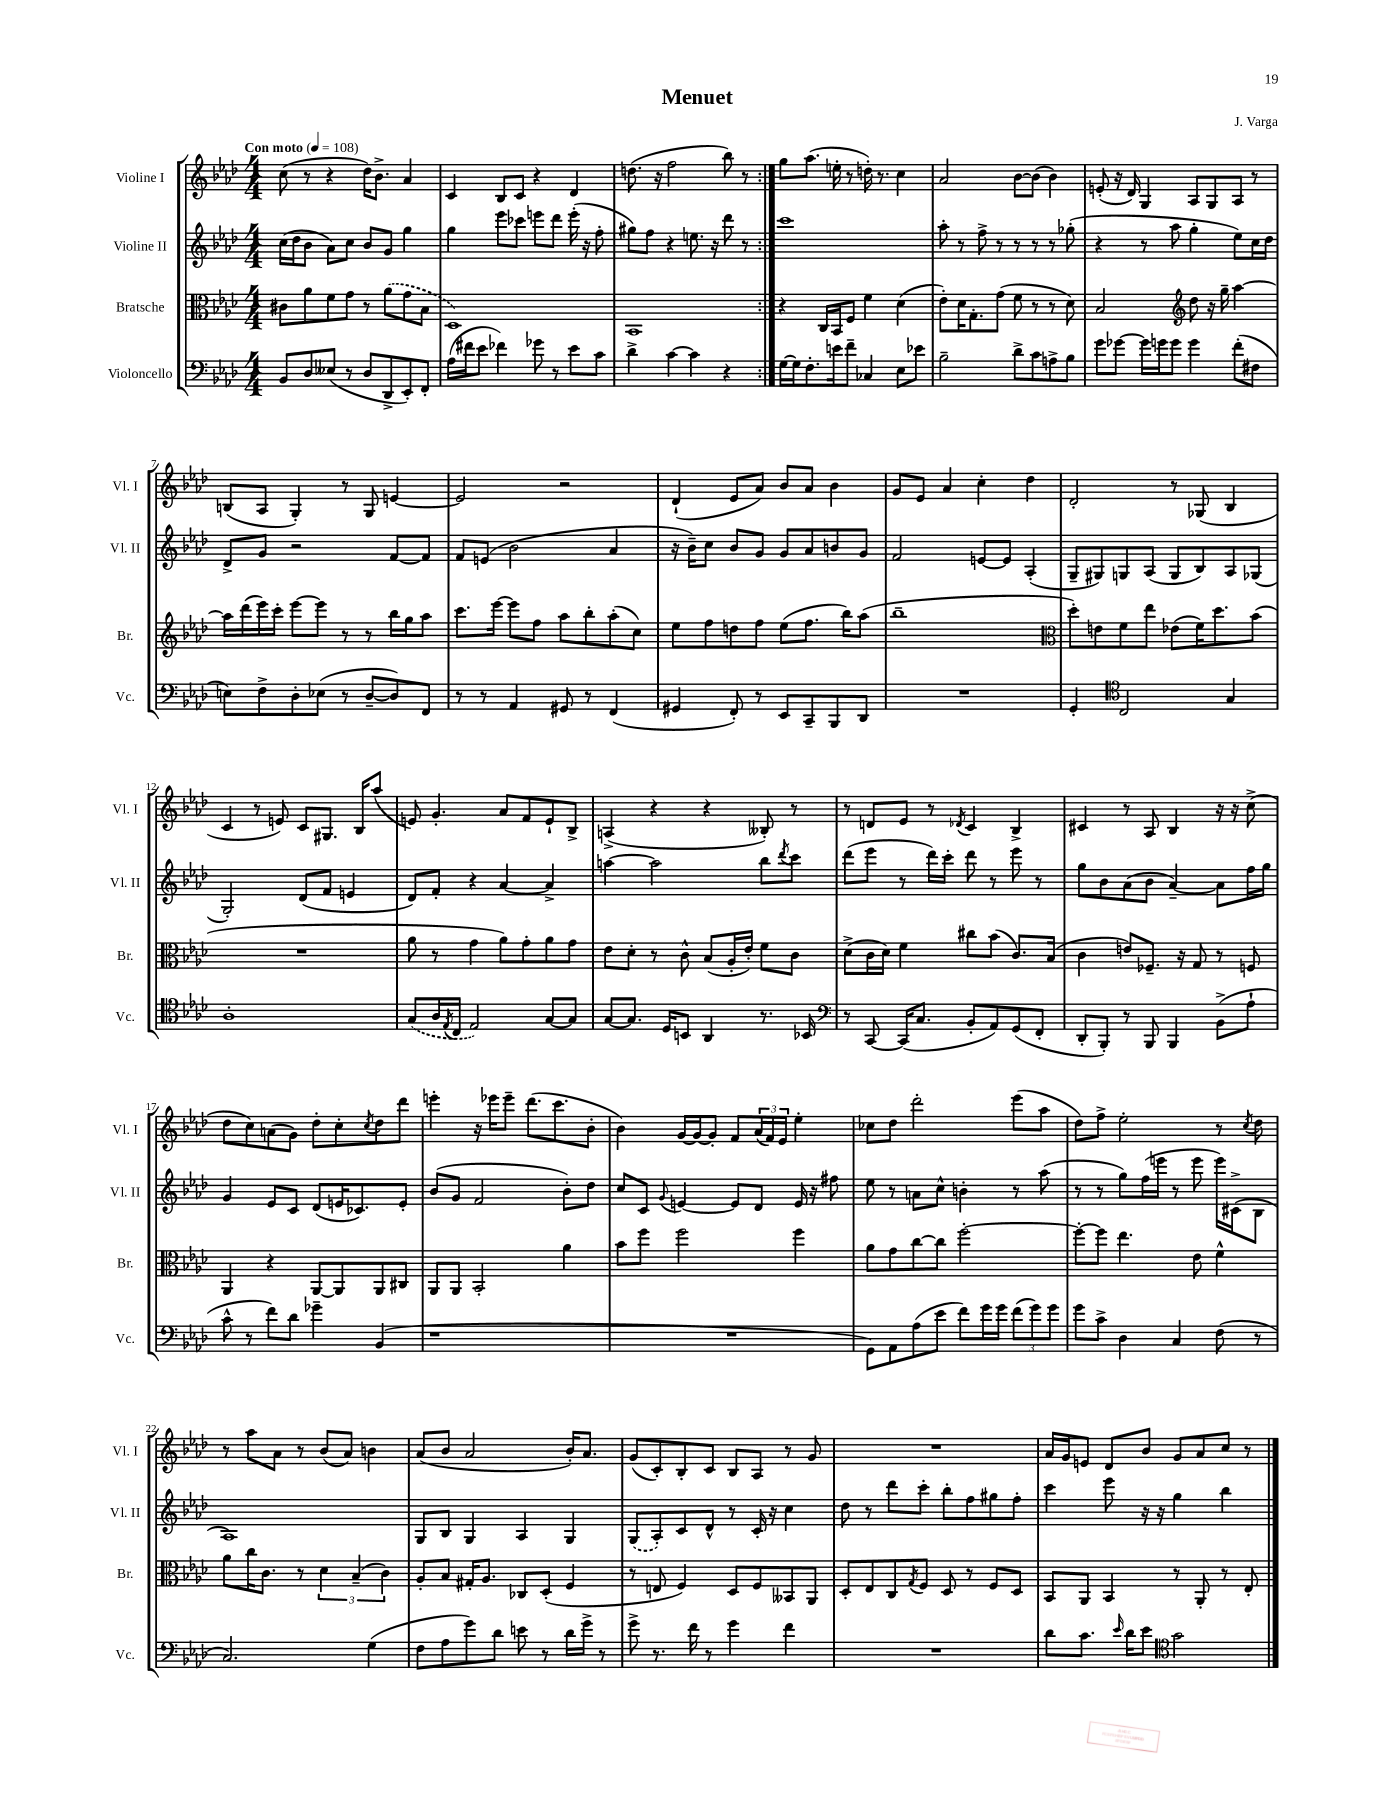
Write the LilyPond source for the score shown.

\header { title = "Menuet" composer = "J. Varga" }
<<
\new StaffGroup <<
\new Staff = "s0" \with { instrumentName = "Violine I" shortInstrumentName = "Vl. I" } {
    \clef treble \key aes \major \numericTimeSignature \time 4/4 \tempo "Con moto" 4 = 108
    \repeat volta 2 { c''8( r8 r4 des''16) bes'8.-> aes'4 |
    c'4 bes8 c'8 r4 des'4 |
    d''8.( r16 f''2 bes''8) r8 | }
    g''8 aes''8.( e''16-. r8 d''16-.) r8. c''4 |
    aes'2 bes'8~ bes'8( bes'4) |
    e'8-.( r16 des'16) g4 aes8 g8 aes8 r8 |
    b8( aes8 g4-.) r8 g8 e'4~ |
    e'2 r2 |
    des'4-!( ees'8 aes'8) bes'8 aes'8 bes'4 |
    g'8 ees'8 aes'4 c''4-. des''4 |
    des'2-. r8 ges8( bes4 |
    c'4 r8 e'8) c'8 gis8. bes16 aes''8( |
    e'8) g'4.-. aes'8 f'8 e'8-! bes8-> |
    a4->( r4 r4 beses8-.) r8 |
    r8 d'8 ees'8 r8 \acciaccatura { des'8 } c'4 bes4-> |
    cis'4 r8 aes8 bes4 r16 r16 c''8->( |
    des''8 c''8) a'8( g'8) des''8-. c''8-. \acciaccatura { c''8 } des''8 des'''8 |
    e'''4-. r16 ees'''16 ees'''8-- des'''8.( c'''8. bes'8-. |
    bes'4) g'16~ g'16~ g'8-. f'8 \tuplet 3/2 { aes'16( f'16) ees'16 } ees''4-. |
    ces''8 des''8 des'''2-. ees'''8( aes''8 |
    des''8) f''8-> ees''2-. r8 \acciaccatura { c''8 } des''8 |
    r8 aes''8 aes'8 r8 bes'8( aes'8) b'4 |
    aes'8( bes'8 aes'2 bes'16-.) aes'8. |
    g'8( c'8-.) bes8-. c'8 bes8 aes8 r8 g'8 |
    R1 |
    aes'16 g'16 e'8 des'8 bes'8 g'8 aes'8 c''8 r8 \bar "|." |
}
\new Staff = "s1" \with { instrumentName = "Violine II" shortInstrumentName = "Vl. II" } {
    \clef treble \key aes \major \numericTimeSignature \time 4/4
    \repeat volta 2 { c''16( des''16 bes'8 aes'8) c''8 bes'8 g'8 g''4 |
    g''4 ees'''8 ces'''8 e'''8 des'''8 e'''16-.( r16 f''8-. |
    gis''8) f''8 r4 e''8. r16 des'''8 r8 | }
    c'''1 |
    aes''8-. r8 f''8-> r8 r8 r8 r8 ges''8-.( |
    r4 r8 aes''8 g''4-. ees''8) c''16 des''16 |
    des'8-> g'8 r2 f'8~ f'8 |
    f'8 e'8( bes'2 aes'4 |
    r16 bes'16--) c''8 bes'8 g'8 g'8 aes'8 b'8 g'8 |
    f'2 e'8~ e'8 aes4-.( |
    g8-- gis8) g8 aes8( g8 bes8) aes8 ges8( |
    g2-.) des'8( f'8 e'4 |
    des'8) f'8-. r4 aes'4~ aes'4-> |
    a''4~ a''2 bes''8 \acciaccatura { des'''8 } c'''8 |
    des'''8( ees'''8 r8 des'''16) c'''16-. des'''8 r8 ees'''8 r8 |
    g''8 bes'8 aes'8( bes'8 aes'4~--) aes'8 f''16 g''16 |
    g'4 ees'8 c'8 des'8( e'16 ces'8.) e'8-. |
    bes'8( g'8 f'2 bes'8-.) des''8 |
    c''8 c'8 \appoggiatura { g'8 } e'4~ e'8 des'8 e'16 r16 fis''8 |
    ees''8 r8 a'8 c''8-^ b'4-. r8 aes''8( |
    r8 r8 g''8) f''16( e'''16 r8 e'''8 e'''16) cis'16->( bes8 |
    aes1) |
    g8 bes8 g4 aes4 g4 |
    \once \slurDashed g8( aes8-.) c'8 des'8-^ r8 c'16-. r16 c''4 |
    des''8 r8 des'''8 c'''8-. bes''8-. f''8 gis''8 f''8-. |
    c'''4 ees'''8 r16 r16 g''4 bes''4 \bar "|." |
}
\new Staff = "s2" \with { instrumentName = "Bratsche" shortInstrumentName = "Br." } {
    \clef alto \key aes \major \numericTimeSignature \time 4/4
    \repeat volta 2 { cis'8 aes'8 f'8 g'8 r8 \once \slurDashed aes'8( g'8 bes8 |
    des1) |
    bes,1 | }
    r4 c16 bes,16 f8 f'4 des'4( |
    ees'8-.) des'16 g8.-. g'8( f'8 r8 r8 des'8) |
    bes2 \clef treble des''8 r16 g''16-- aes''4~ |
    aes''16 des'''16( ees'''16) c'''16-. ees'''8~ ees'''8 r8 r8 bes''16 g''16 aes''8 |
    c'''8. ees'''16~ ees'''8 f''8 aes''8 bes''8-. aes''8-.( c''8) |
    ees''8 f''8 d''8 f''8 ees''8( f''8. bes''16) aes''8( |
    bes''1-- |
    \clef alto des''8-.) e'8 f'8 ees''8 ees'8( f'16) des''8. bes'8( |
    R1 |
    aes'8 r8 g'4 aes'8) g'8-. aes'8 g'8 |
    ees'8 des'8-. r8 c'8-^ bes8( aes16-. ees'16-.) f'8 c'8 |
    des'8->( c'16 des'16) f'4 cis''8 bes'8( c'8.) bes16( |
    c'4 e'8) fes8.-- r16 g8 r8 f8 |
    aes,4 r4 aes,8~ aes,8 aes,8 cis8 |
    aes,8 aes,8 bes,2-. aes'4 |
    bes'8 f''8 f''2 f''4 |
    aes'8 g'8 c''8~ c''8 f''2~-. |
    f''8~-. f''8 ees''4. ees'8 f'4-^ |
    aes'8 c''16 c'8. r8 \tuplet 3/2 { des'4 bes4--( c'4) } |
    aes8-. bes8 gis16-. aes8. ces8 des8-.( f4 |
    r8 e8 f4) des8 f8 beses,8 aes,8 |
    des8-. ees8 c8 \acciaccatura { g8 } f8 des8 r8 f8 des8 |
    bes,8 aes,8 bes,4 r8 aes,8-. r8 ees8-. \bar "|." |
}
\new Staff = "s3" \with { instrumentName = "Violoncello" shortInstrumentName = "Vc." } {
    \clef bass \key aes \major \numericTimeSignature \time 4/4
    \repeat volta 2 { bes,8 des8 eeses8( r8 des8 des,8-> ees,8-.) f,8-. |
    aes16( fis'16 ees'8 fes'4) ges'8 r8 ees'8 c'8 |
    des'4-> c'4~ c'4 r4 | }
    g16~ g16 f8.-. e'16 f'8-- ces4 ees8 ees'8 |
    bes2-- des'8-> c'8 a8-> bes8 |
    g'8 ges'8~ ges'16 g'16 g'8 g'4 f'8-.( fis8 |
    e8) f8-> des8-. ees8( r8 des8~-- des8) f,8 |
    r8 r8 aes,4 gis,8 r8 f,4( |
    gis,4 f,8-.) r8 ees,8 c,8-- bes,,8 des,8 |
    R1 |
    g,4-. \clef tenor c2 g4 |
    aes1-. |
    \once \slurDashed g8( aes16 \acciaccatura { ees8 } c16 ees2) g8~ g8 |
    g8~ g8. des16 b,8 aes,4 r8. bes,16 |
    \clef bass r8 c,8~ c,16( c8. bes,8-. aes,8) g,8( f,8-. |
    des,8-. bes,,8-.) r8 bes,,8 bes,,4 bes,8->( aes8-! |
    c'8-^ r8 f'8) des'8 ges'4-- bes,4( |
    r1 |
    R1 |
    g,8) aes,8 aes8( ees'8 f'8) g'16 g'16 \tuplet 3/2 { f'8( g'8) g'8 } |
    g'8 c'8-> des4 c4 f8( r8 |
    c2.) g4( |
    f8 aes8 g'8) des'8 e'8 r8 des'16 g'16-> r8 |
    g'8-> r8. f'16 r8 g'4 f'4 |
    R1 |
    des'8 c'8. \grace { ees'16 } des'16 ees'8 \clef tenor g'2 \bar "|." |
}
>>
>>
